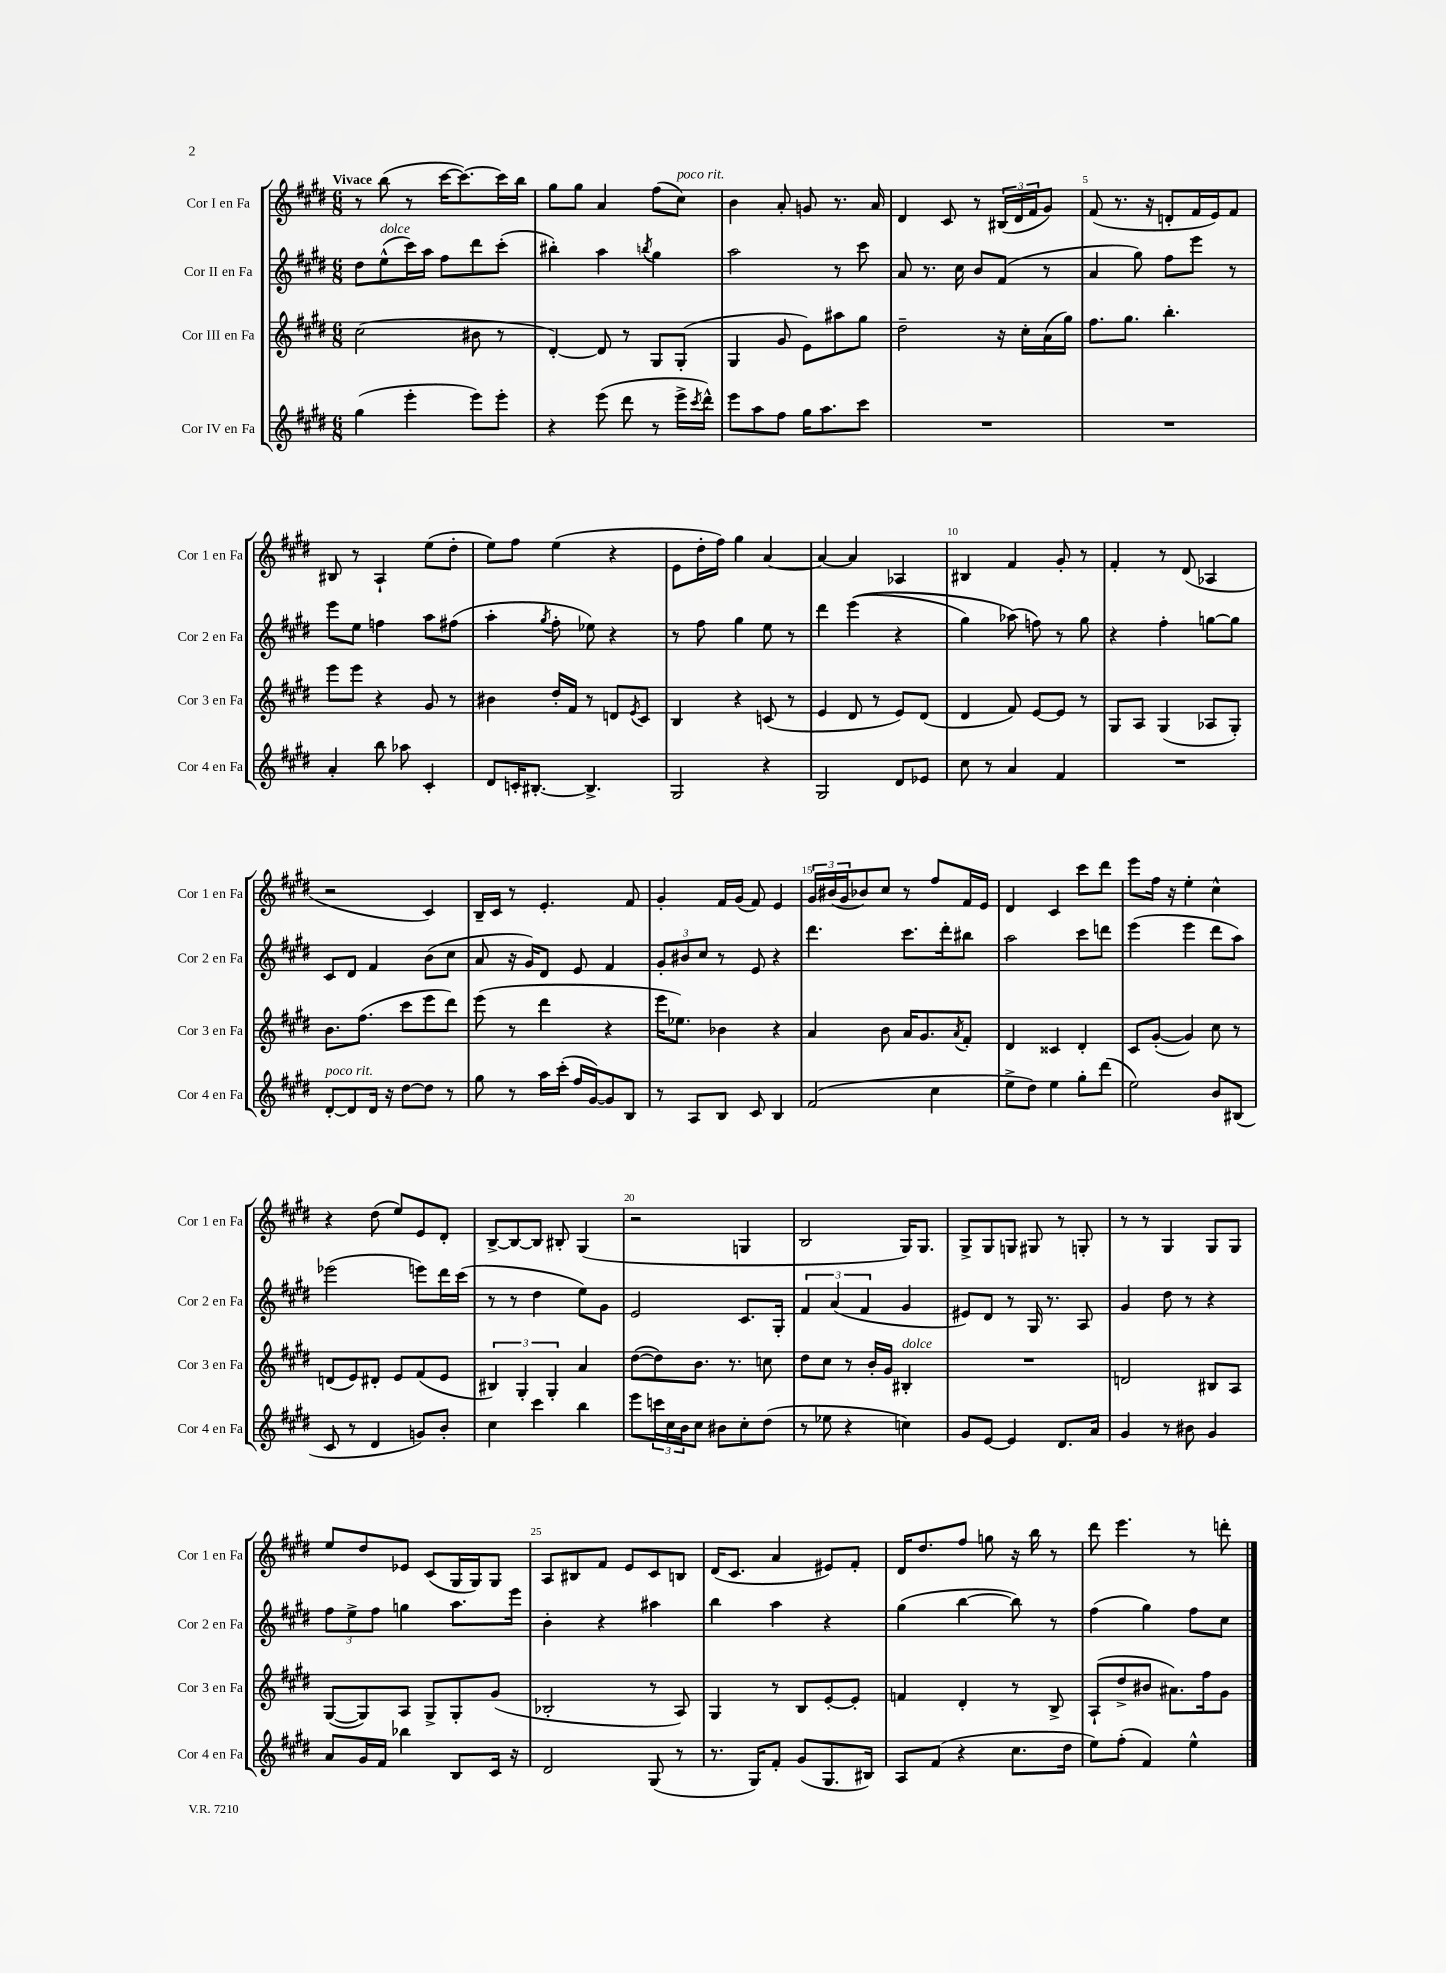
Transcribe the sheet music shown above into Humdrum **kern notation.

**kern	**kern	**kern	**kern
*part4	*part3	*part2	*part1
*staff4	*staff3	*staff2	*staff1
*I"Cor IV en Fa	*I"Cor III en Fa	*I"Cor II en Fa	*I"Cor I en Fa
*I'Cor 4 en Fa	*I'Cor 3 en Fa	*I'Cor 2 en Fa	*I'Cor 1 en Fa
*clefG2	*clefG2	*clefG2	*clefG2
*k[f#c#g#d#]	*k[f#c#g#d#]	*k[f#c#g#d#]	*k[f#c#g#d#]
*M6/8	*M6/8	*M6/8	*M6/8
=1	=1	=1	=1
!	!	!	!LO:TX:a:B:t=Vivace
(4gg#\	(2cc#\	8dd#\L	8r
!	!	!LO:TX:a:i:t=dolce	!
.	.	(8ee^^\	(8bb\
4eee'\	.	16ccc#\L)	8r
.	.	16aa\JJ	.
.	.	8ff#\L	[16ccc#\KL
.	.	.	8.ccc#\_)
8eee\L)	8b#X\	8ddd#\	.
8eee'\J	8r	(8ccc#'\J	16ccc#\L]
.	.	.	16bb\JJ
=2	=2	=2	=2
4r	[4d#'/)	4bb#X'\)	8gg#\L
.	.	.	8gg#\J
(8eee\	8d#/]	4aa\	4a/
8ddd#\	8r	.	.
.	.	8qbbn/	.
8r	8G#/L	4gg#\	(8ff#\L
!	!	!	!LO:TX:a:i:t=poco rit.
16eee^\LL	(8G#'/J	.	8cc#\J)
8qccc#/	.	.	.
16ddd#^^\JJ)	.	.	.
=3	=3	=3	=3
8eee\L	4G#/	2aa\	4b\
8aa\	.	.	.
8ff#\J	8g#/	.	8a'/
16gg#\KL	8e\L)	.	8gn/
8.aa\	.	.	.
.	8aa#X\	8r	8.r
8ccc#\J	8gg#\J	8ccc#\	.
.	.	.	16a/
=4	=4	=4	=4
2.r	2dd#~\	8a/	4d#/
.	.	8.r	.
.	.	.	8c#/
.	.	16cc#\	.
.	.	8b/L	8r
.	16r	(8f#/J	(24B#X/LL
.	.	.	24d#/
.	16cc#'\LL	.	.
.	.	.	24f#/J
.	(16a\	8r	8g#/J)
.	16gg#\JJ)	.	.
=5	=5	=5	=5
2.r	8.ff#\L	4a/	(8f#/
.	.	.	8.r
.	8.gg#\J	.	.
.	.	8gg#\)	.
.	.	.	16r
.	4.bb'\	8ff#\L	8dn'/L
.	.	8eee\J	16f#/L
.	.	.	16e/J)
.	.	8r	8f#/J
!!LO:LB:g=z
=6	=6	=6	=6
4a'/	8eee\L	8eee\L	8B#X/
.	8eee\J	8ee\J	8r
8bb\	4r	4ffn\	4A`/
8aa-X\	.	.	.
4c#'/	8g#/	8aa\L	(8ee\L
.	8r	(8ff#X\J	8dd#'\J
=7	=7	=7	=7
8d#/L	4b#X\	4aa'\	8ee\L)
16cn'/K	.	.	8ff#\J
[8.B#X'/J	.	.	.
.	.	8qgg#/	.
.	16dd#'/LL	8ff#'\	(4ee\
.	16f#/JJ	.	.
4.B#^/]	8r	8ee-X\)	.
.	8dn/L	4r	4r
.	8qe/	.	.
.	8c#/J	.	.
=8	=8	=8	=8
2G#/	4B/	8r	8e\L
.	.	8ff#\	16dd#'\L
.	.	.	16ff#\JJ)
.	4r	4gg#\	4gg#\
4r	(8cn/	8ee\	[4a/
.	8r	8r	.
=9	=9	=9	=9
2G#/	4e/	4ddd#\	4a/_
.	8d#/	((4eee\	4a/]
.	8r	.	.
8d#/L	8e/L)	4r	4A-X/
8e-X/J	(8d#/J	.	.
=10	=10	=10	=10
8cc#\	4d#/	4gg#\)	4B#X/
8r	.	.	.
4a/	8f#/)	(8aa-X\)	4f#/
.	[8e/L	8ffn\)	.
4f#/	8e/J]	8r	8g#'/
.	8r	8gg#\	8r
=11	=11	=11	=11
2.r	8G#/L	4r	4f#'/
.	8A/J	.	.
.	(4G#/	4ff#'\	8r
.	.	.	(8d#/
.	8A-X/L	[8ggn\L	4A-X/
.	8G#'/J)	8gg\J]	.
!!LO:LB:g=z
=12	=12	=12	=12
!LO:TX:a:i:t=poco rit.	!	!	!
[8d#'/L	8.b\L	8c#/L	2r
8d#/]	.	8d#/J	.
.	(8.ff#\J	.	.
16d#/Jk	.	4f#/	.
16r	.	.	.
[8dd#\L	8ccc#\L	.	.
8dd#\J]	8eee\	(8b\L	4c#/)
8r	8ddd#\J)	8cc#\J	.
=13	=13	=13	=13
8gg#\	(8eee\	8a/	16B~/LL
.	.	.	16c#/JJ
8r	8r	16r	8r
.	.	16g#/KL)	.
16aa\LL	4ddd#\	8d#/J	4.e'/
(16ccc#'\JJ	.	.	.
16ff#/LL	.	8e/	.
[16g#/J)	.	.	.
8g#/]	4r	4f#/	.
8B/J	.	.	8f#/
=14	=14	=14	=14
8r	16eee\KL	12g#'/L	4g#'/
.	8.ee-X\J)	.	.
.	.	12b#X/	.
8A/L	.	.	.
.	.	12cc#/J	.
8B/J	4b-X\	8r	16f#/LL
.	.	.	(16g#/JJ
8c#/	.	8e/	8f#/)
4B/	4r	4r	4e/
=15	=15	=15	=15
(2f#/	4a/	4.ddd#\	24g#/LL
.	.	.	(24b#X/
.	.	.	24g#/J
.	.	.	8b-X/)
.	8b\	.	8cc#/J
.	16a/KL	8.ccc#\L	8r
.	8.g#/	.	.
4cc#\	.	.	8ff#/L
.	.	16ddd#'\k	.
.	8qa/	.	.
.	8f#'/J	8bb#X\J	16f#/L
.	.	.	16e/JJ
=16	=16	=16	=16
8ee^\L	4d#/	2aa\	4d#/
8dd#\J)	.	.	.
4ee\	4c##X/	.	4c#/
8gg#'\L	4d#'/	8ccc#\L	8ccc#\L
(8ddd#\J	.	8dddn\J	8ddd#\J
=17	=17	=17	=17
2ee\)	8c#/L	(4eee\	8eee\L
.	([8g#'/J	.	16ff#\Jk
.	.	.	16r
.	4g#/])	4eee\	4ee'\
8b/L	8cc#\	8ddd#\L	4cc#^^\
(8B#X/J	8r	8aa\J)	.
!!LO:LB:g=z
=18	=18	=18	=18
8c#/	(8dn/L	(2eee-X\	4r
8r	8e/)	.	.
4d#/	8d#X'/J	.	(8dd#\
.	8e/L	.	8ee/L)
8gn/L)	(8f#/	8eeen\L)	8e/
8b'/J	8e/J	16ddd#\L	8d#'/J
.	.	(16ccc#\JJ	.
=19	=19	=19	=19
4cc#\	6B#X/)	8r	[8B^/L
.	.	8r	8B/_
.	6G#'/	.	.
4ccc#\	.	4dd#\	8B/J]
.	6G#'/	.	.
.	.	.	8B#X'/
4bb\	4a/	8ee\L)	(4G#/
.	.	8g#\J	.
=20	=20	=20	=20
8eee\L	([8dd#\L	2e/	2r
24cccn\L	8dd#\])	.	.
24cc#\	.	.	.
24b\J	.	.	.
8cc#\J	8.b\J	.	.
8b#X\L	.	.	.
.	8.r	.	.
8cc#'\	.	8.c#/L	4Gn/
(8dd#\J	8ccn\	.	.
.	.	16G#'/Jk	.
=21	=21	=21	=21
8r	8dd#\L	6f#/	2B/
8ee-X\	8cc#\J	.	.
.	.	(6a/	.
4r	8r	.	.
.	.	6f#/	.
.	16b'/LL	.	.
.	16g#/JJ	.	.
!	!LO:TX:a:i:t=dolce	!	!
4ccn\)	4B#X'/	4g#/	16G#/KL)
.	.	.	8.G#/J
=22	=22	=22	=22
8g#/L	2.r	8e#X/L)	8G#^/L
[8e/J	.	8d#/J	8G#/
4e/]	.	8r	8Gn/J
.	.	16G#/	8G#X/
.	.	8.r	.
8.d#/L	.	.	8r
.	.	8A/	8Gn'/
16a/Jk	.	.	.
=23	=23	=23	=23
4g#/	2dn/	4g#/	8r
.	.	.	8r
8r	.	8dd#\	4G#/
8b#X\	.	8r	.
4g#/	8B#X/L	4r	8G#/L
.	8A/J	.	8G#/J
!!LO:LB:g=z
=24	=24	=24	=24
8a/L	([8G#/L	12ff#\L	8ee/L
.	.	12ee^\	.
16g#/L	8G#/])	.	8dd#/
.	.	12ff#\J	.
16f#/JJ	.	.	.
4bb-X\	8A/J	4ggn\	8e-X/J
.	8G#^/L	.	(8c#/L
8B/L	8G#'/	8.aa\L	16G#/L
.	.	.	16G#/J)
16c#/Jk	(8g#/J	.	8G#/J
16r	.	16eee\Jk	.
=25	=25	=25	=25
2d#/	2B-X'/	4b'\	8A/L
.	.	.	8B#X/
.	.	4r	8f#/J
.	.	.	8e/L
(8G#/	8r	4aa#X\	8c#/
8r	8A/)	.	8Bn/J
=26	=26	=26	=26
8.r	4G#/	4bb\	(16d#/KL
.	.	.	8.c#/J
16G#/KL)	.	.	.
8f#'/J	8r	4aa\	4a/
(8g#/L	8B/L	.	.
8.G#/	[8e'/	4r	8e#X/L)
.	8e'/J]	.	8f#'/J
16B#X/Jk)	.	.	.
=27	=27	=27	=27
8A/L	4fn/	(4gg#\	16d#/KL
.	.	.	8.dd#/
(8f#/J	.	.	.
4r	4d#'/	[4bb\	8ff#/J
.	.	.	8ggn\
8.cc#\L	8r	8bb\])	16r
.	.	.	16bb\
.	8B^/	8r	8r
16dd#\Jk	.	.	.
=28	=28	=28	=28
8ee\L)	(8A`/L	(4ff#\	8ddd#\
(8ff#'\J	8dd#^/	.	4.eee\
4f#/)	8b#X/J	4gg#\)	.
.	8.a#X\L)	.	.
4ee^^\	.	8ff#\L	8r
.	16ff#\k	.	.
.	8g#\J	8cc#\J	8dddn'\
==	==	==	==
*-	*-	*-	*-
